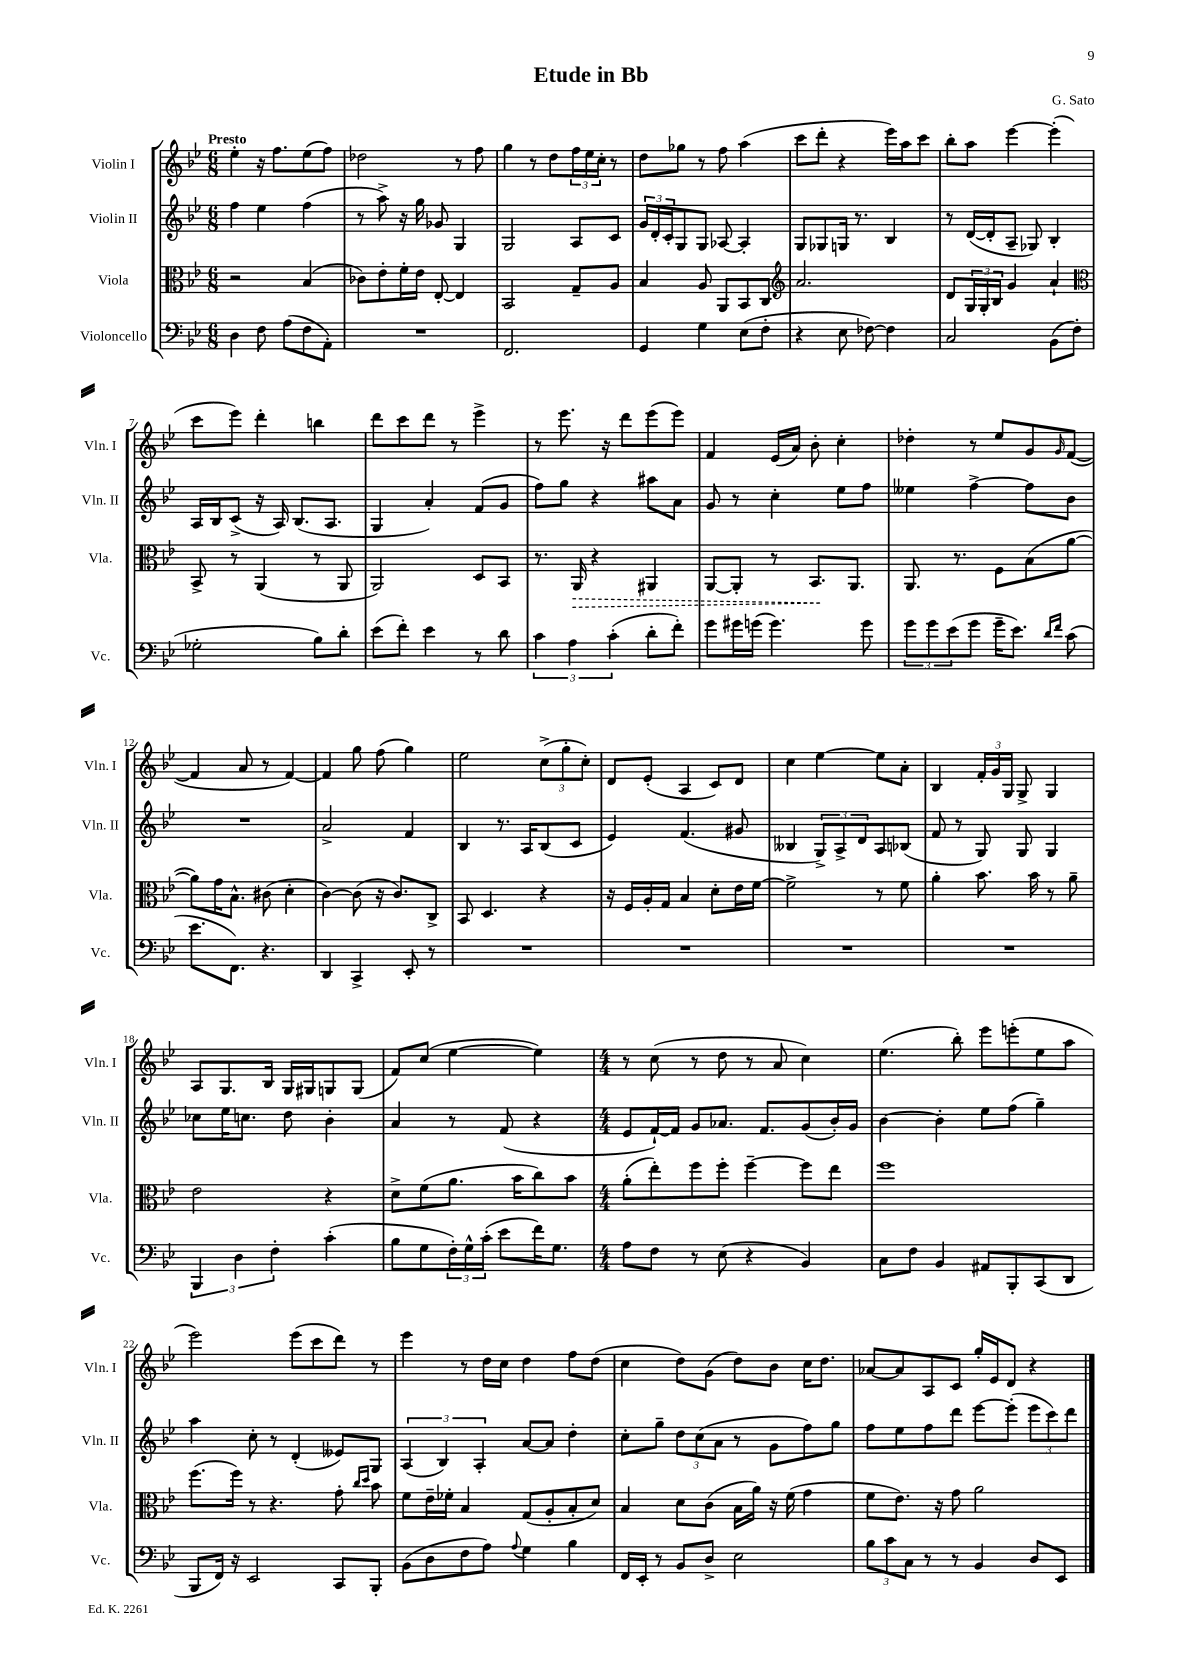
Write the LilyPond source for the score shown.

\header { title = "Etude in Bb" composer = "G. Sato" }
<<
\new StaffGroup <<
\new Staff = "s0" \with { instrumentName = "Violin I" shortInstrumentName = "Vln. I" } {
    \clef treble \key bes \major \numericTimeSignature \time 6/8 \tempo "Presto"
    ees''4-. r16 f''8. ees''8( f''8) |
    des''2 r8 f''8 |
    g''4 r8 d''8 \tuplet 3/2 { f''16 ees''16 c''16-. } r8 |
    d''8 ges''8 r8 f''8 a''4( |
    c'''8 d'''8-. r4 ees'''16) a''16 c'''8 |
    bes''8-. a''8 ees'''4~ ees'''4-.( |
    c'''8 ees'''8) d'''4-. b''4 |
    d'''8 c'''8 d'''8 r8 ees'''4-> |
    r8 ees'''8. r16 d'''8 ees'''8( ees'''8) |
    f'4 ees'16( a'16) bes'8-. c''4-. |
    des''4-. r8 ees''8 g'8 \grace { g'16 } f'8~( |
    f'4 a'8 r8 f'4~) |
    f'4 g''8 f''8( g''4) |
    ees''2 \tuplet 3/2 { c''8->( g''8-. c''8-.) } |
    d'8 ees'8-.( a4 c'8) d'8 |
    c''4 ees''4~ ees''8 a'8-. |
    bes4 \tuplet 3/2 { f'16-. g'16 g16 } g8-> g4 |
    a8 g8. bes16 g16 gis16 g8 g8( |
    f'8) c''8( ees''4~ ees''4) |
    \numericTimeSignature \time 4/4 r8 c''8( r8 d''8 r8 a'8 c''4) |
    ees''4.( bes''8-.) ees'''8 e'''8-.( ees''8 a''8 |
    ees'''2) ees'''8( c'''8 d'''8) r8 |
    ees'''4 r8 d''16 c''16 d''4 f''8 d''8( |
    c''4 d''8) g'8( d''8) bes'8 c''16 d''8. |
    aes'8~ aes'8 a8 c'8 g''16-. ees'16 d'8 r4 \bar "|." |
}
\new Staff = "s1" \with { instrumentName = "Violin II" shortInstrumentName = "Vln. II" } {
    \clef treble \key bes \major \numericTimeSignature \time 6/8
    f''4 ees''4 f''4( |
    r8 a''8->) r16 g''16 ges'8 g4 |
    g2 a8 c'8 |
    \tuplet 3/2 { g'16 d'16-. c'16-. } g8 g8 aes8~ aes4-. |
    g8 ges8 g16 r8. bes4 |
    r8 d'16~( d'16-. a8-- ges8) bes4-. |
    a16 bes16 c'8->( r16 a16) bes8.( a8. |
    g4 a'4-.) f'8( g'8 |
    f''8) g''8 r4 ais''8 a'8 |
    g'8 r8 c''4-. ees''8 f''8 |
    eeses''4 f''4~-> f''8 bes'8 |
    R2. |
    a'2-> f'4 |
    bes4 r8. a16 bes8( c'8 |
    ees'4) f'4.( gis'8 |
    beses4 \tuplet 3/2 { g8->) a8-> d'8 } a8 bes8( |
    f'8 r8 g8) g8 g4 |
    ces''8 ees''16 c''8. d''8 bes'4-. |
    a'4 r8 f'8( r4 |
    \numericTimeSignature \time 4/4 ees'8 f'16~-!) f'16 g'8 aes'8. f'8. g'8( bes'16-.) g'16 |
    bes'4~ bes'4-. ees''8 f''8( g''4--) |
    a''4 c''8-. r8 d'4-.( eeses'8) g8 |
    \tuplet 3/2 { a4( bes4) a4-. } a'8~ a'8 d''4-. |
    c''8-. g''8-- \tuplet 3/2 { d''8 c''8( a'8 } r8 g'8 f''8) g''8 |
    f''8 ees''8 f''8 d'''8 ees'''8~ ees'''8-.( \tuplet 3/2 { ees'''8 c'''8) d'''8 } \bar "|." |
}
\new Staff = "s2" \with { instrumentName = "Viola" shortInstrumentName = "Vla." } {
    \clef alto \key bes \major \numericTimeSignature \time 6/8
    r2 bes4( |
    ces'8) ees'8-. f'16-. ees'16 ees8~-. ees4 |
    bes,2 g8-- a8 |
    bes4 a8 a,8 bes,8 c8 |
    \clef treble a'2. |
    d'8 \tuplet 3/2 { g16 g16-. bes16 } g'4 a'4-! |
    \clef alto bes,8-> r8 a,4( r8 a,8 |
    a,2) d8 bes,8 |
    r8. \once \override Hairpin.style = #'dashed-line a,16\> r4 ais,4 |
    a,8~ a,8-. r8 bes,8.\! a,8. |
    a,8. r8. f8 bes8( a'8~ |
    a'8) g'16 bes8.-^ cis'8( d'4-. |
    c'4~) c'8( r16 c'8.) c8-> |
    bes,8 d4. r4 |
    r16 f16 a16-. g16 bes4 d'8-. ees'16 f'16~ |
    f'2-> r8 f'8 |
    a'4-. bes'8. bes'16 r8 a'8-- |
    ees'2 r4 |
    d'8-> f'8( a'8. bes'16 c''8) bes'8 |
    \numericTimeSignature \time 4/4 a'8-.( ees''8-.) f''8 f''8-. f''4~-- f''8 ees''8 |
    f''1 |
    f''8.( f''16) r8 r4. g'8-. \grace { c''16 d''16 } bes'8 |
    f'8 ees'16-- fes'16-. bes4 g8( a8-. bes8-. d'8) |
    bes4 d'8 c'8( bes16 a'16) r16 f'16( g'4 |
    f'8 ees'8.) r16 g'8 a'2 \bar "|." |
}
\new Staff = "s3" \with { instrumentName = "Violoncello" shortInstrumentName = "Vc." } {
    \clef bass \key bes \major \numericTimeSignature \time 6/8
    d4 f8 a8( f8 a,8-.) |
    R2. |
    f,2. |
    g,4 g4 ees8( f8-. |
    r4 ees8 fes8~) fes4 |
    c2 bes,8( f8-. |
    ges2-. bes8) d'8-. |
    ees'8( f'8-.) ees'4 r8 d'8 |
    \tuplet 3/2 { c'4 a4 c'4-.( } d'8-. f'8-.) |
    g'8 gis'16 g'16( g'4.) g'8 |
    \tuplet 3/2 { g'8 g'8 ees'8( } g'8 g'16-- ees'8.) \grace { d'16 f'16 } c'8( |
    ees'8. f,8.) r4. |
    d,4 c,4-> ees,8-. r8 |
    R2. |
    R2. |
    R2. |
    R2. |
    \tuplet 3/2 { bes,,4 d4 f4-. } c'4-.( |
    bes8 g8 \tuplet 3/2 { f16-.) g16-^ c'16-.( } ees'8 f'16) g8. |
    \numericTimeSignature \time 4/4 a8 f8 r8 ees8( r4 bes,4) |
    c8 f8 bes,4 ais,8 bes,,8-. c,8( d,8 |
    bes,,8 f,16) r16 ees,2 c,8 bes,,8-. |
    bes,8( d8 f8 a8) \appoggiatura { a8 } g4 bes4 |
    f,16 ees,16-. r8 bes,8 d8-> ees2 |
    \tuplet 3/2 { bes8 c'8 c8 } r8 r8 bes,4 d8 ees,8 \bar "|." |
}
>>
>>
